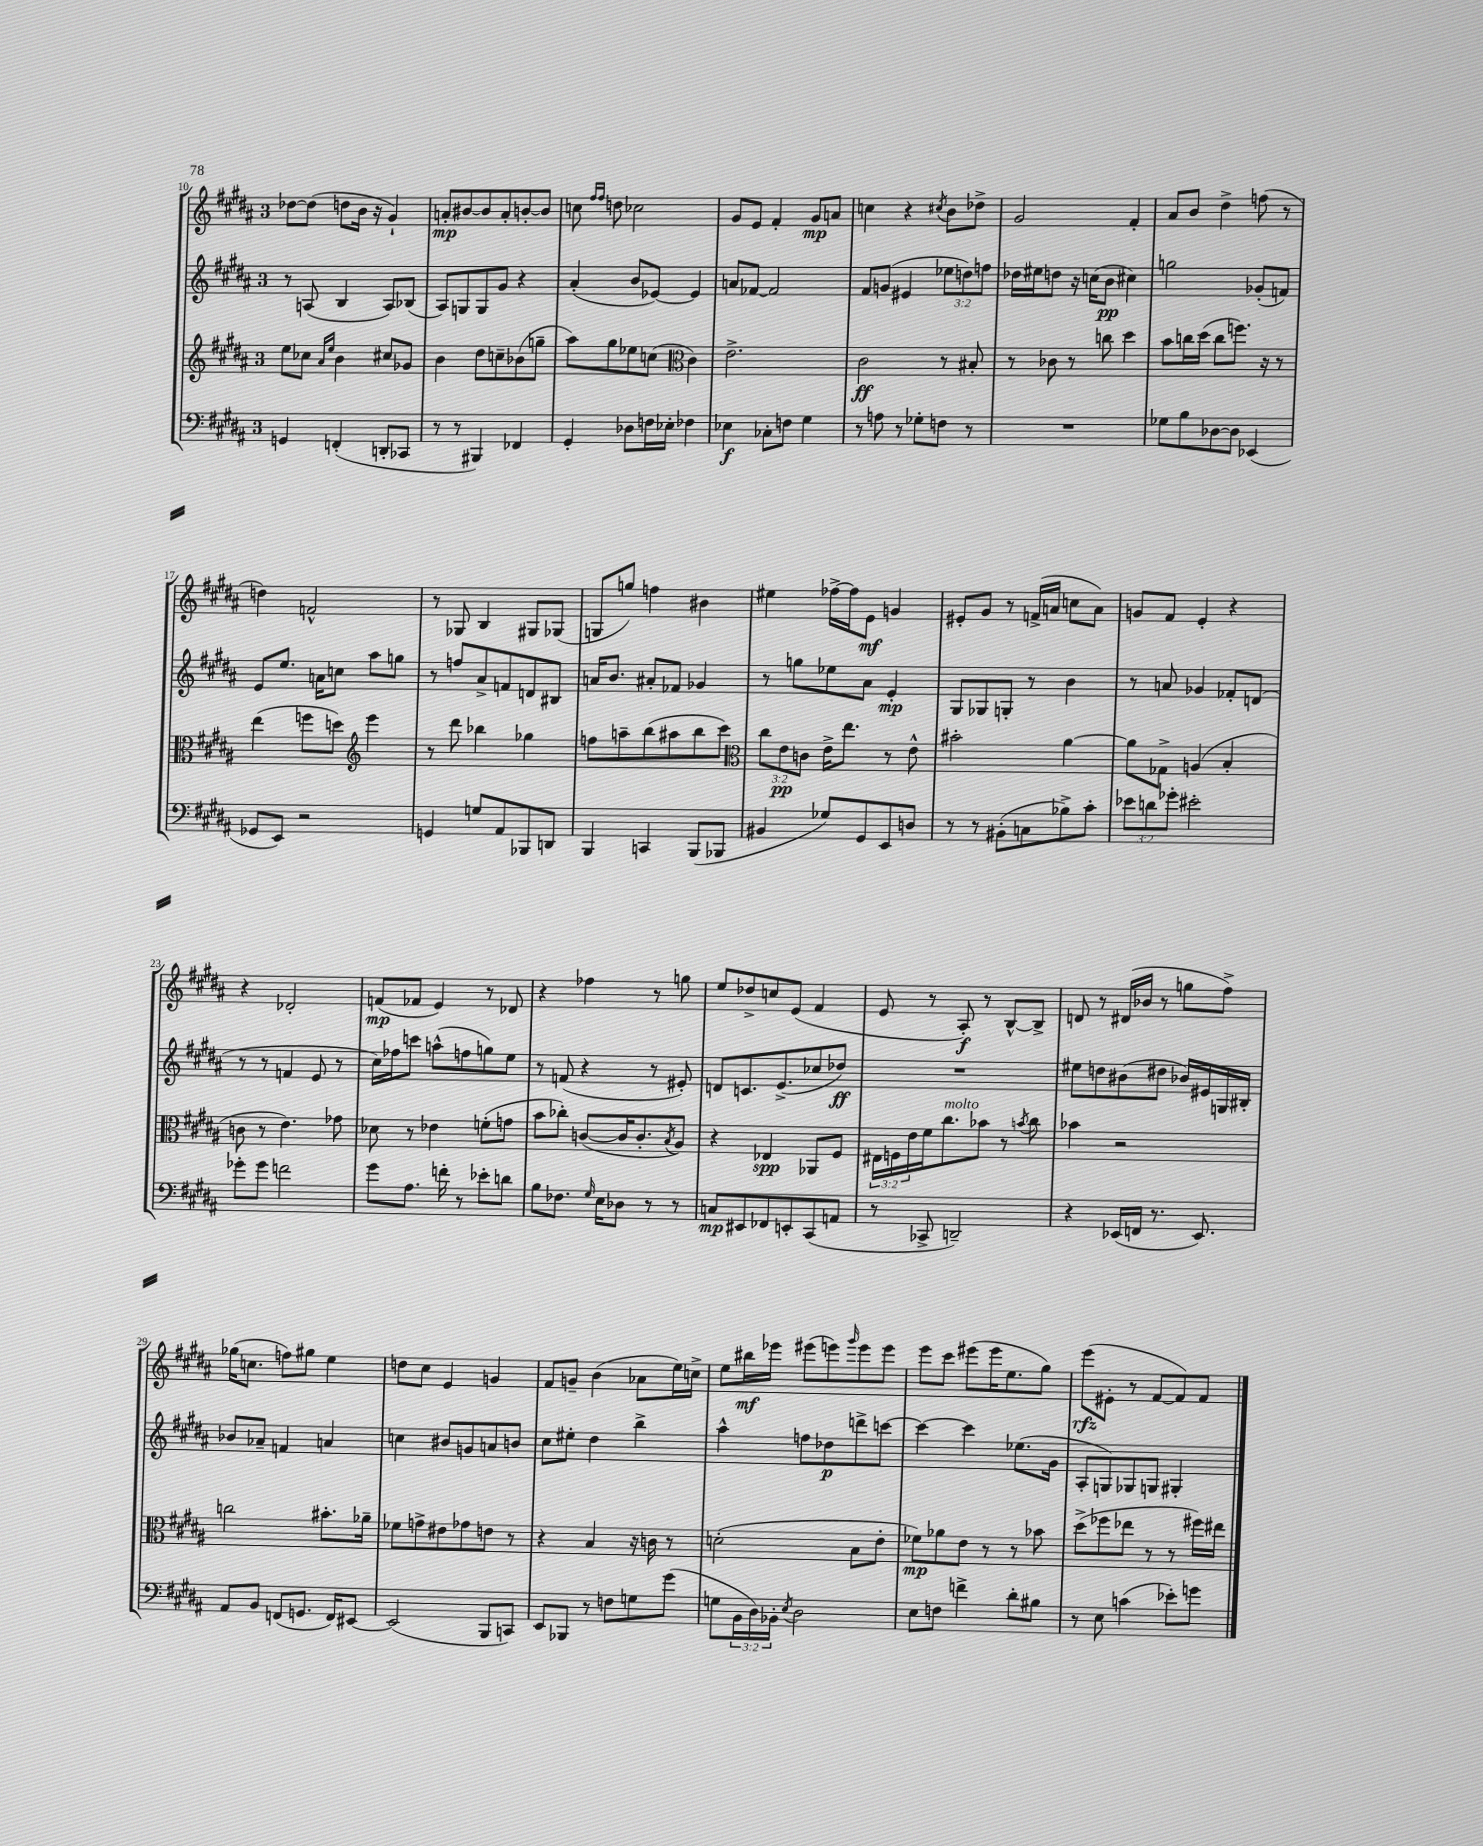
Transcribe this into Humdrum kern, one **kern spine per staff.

**kern	**kern	**kern	**kern
*staff4	*staff3	*staff2	*staff1
*clefF4	*clefG2	*clefG2	*clefG2
*k[f#c#g#d#a#]	*k[f#c#g#d#a#]	*k[f#c#g#d#a#]	*k[f#c#g#d#a#]
*M3/4	*M3/4	*M3/4	*M3/4
4GG	8ee	8r	[8dd-
.	8cc-	(8A	(8dd-]
.	16qqa#	.	.
.	16qqee	.	.
(4FF'	4b	4B	8dd
.	.	.	16b
.	.	.	16r
8DD'	8cc#	8A)	4g#`)
8CC-	8g-	(8B-	.
=	=	=	=
8r	4b	8A#)	8a'
8r	.	8G	[8b#
4BBB#)	8dd#	8G	8b#]
.	8cc~	8g#	8a'
4FF-	(8b-	4r	[8b'
.	8gg~	.	8b]
=	=	=	=
4GG#'	8aa#)	(4a#'	8cc
.	.	.	16qqff#
.	.	.	16qqff#
.	8gg#	.	8dd
8D-	8ee-	8b	2cc-
16F	(8cc	[8e-)	.
16E-'	.	.	.
*	*clefC3	*	*
4F-	4c#)	4e-]	.
=	=	=	=
4E-	2.e^	8a	8g#
.	.	[8f-	8e
8C-'	.	2f-]	4f#'
8F	.	.	.
4G#	.	.	8g#
.	.	.	8a
=	=	=	=
8r	2c#	8f#	4cc
8A	.	(8g	.
8r	.	4e#	4r
8G-'	.	.	.
.	.	.	8qcc#
8F	8r	12ee-	8b
.	.	12dd)	.
8r	8B#'	.	8dd-^
.	.	12ff	.
=	=	=	=
2.r	8r	16dd-	2g#
.	.	16ee#	.
.	8c-	8dd	.
.	8r	16r	.
.	.	(16cc	.
.	8cc	8b	.
.	4dd#	4cc#)	4f#'
=	=	=	=
8G-	8b	2gg	8a#
8B	16cc	.	8b
.	(16dd#	.	.
[8D-	8cc	.	4dd#^
8D-]	8.ff)	.	.
(4EE-	.	(8g-'	(8ff
.	16r	.	.
.	8r	8f)	8r
=	=	=	=
8GG-	(4ee	8e	4dd)
8EE)	.	8.ee	.
2r	8ff	.	2f^^
.	.	16a	.
.	8dd)	8cc	.
*	*clefG2	*	*
.	4eee	8aa#	.
.	.	8gg	.
=	=	=	=
4GG	8r	8r	8r
.	8ddd#	8ff	8G-
8G	4bb-	8a#^	4B
8AA#	.	8f	.
8BBB-	4gg-	8d	8G#
8DD	.	8B#	(8G-
=	=	=	=
4BBB	8ff	16a	8G
.	.	8.b	.
.	8aa~	.	8gg)
4CC	(8bb	8a#'	4ff
.	8aa#	8f-	.
(8BBB	8bb	4g-	4b#
8BBB-	8ccc#)	.	.
=	=	=	=
*	*clefC3	*	*
4BB#	12cc#	8r	4ee#
.	12e	.	.
.	.	8gg	.
.	12c	.	.
8G-)	16e^	8ee-	[16ff-^
.	8.ee	.	16ff-]
8GG#	.	8a#	8e
8EE	8r	4e'	4g
8D	8e^^	.	.
=	=	=	=
8r	2b#'	8G#	8e#'
8r	.	8G-	8g#
(8BB#'	.	8G'	8r
8C	.	8r	(16f^
.	.	.	16a
8B-^)	[4a#	4b	8cc
8c#'	.	.	8a)
=	=	=	=
12e-	8a#]	8r	8g
12d	.	.	.
.	8G-^	8a	8f#
12g-'	.	.	.
2e#'	(4A	4g-	4e'
.	4B'	8f-'	4r
.	.	(8d	.
=	=	=	=
8g-'	8c	8r	4r
8g-	8r	8r	.
2f	4.e)	4f	2d-'
.	.	8e	.
.	8g-	8r	.
=	=	=	=
8g#	8d-	16cc#)	(8f
.	.	16ff-	.
8.A#	8r	8ccc	8f-
.	4e-	(8aa^^	4e)
16f'	.	.	.
8r	.	8ff	.
8e-'	(8f'	8gg)	8r
8d	8g	8ee	8d-
=	=	=	=
8B	8b	8r	4r
8.F-	8cc-')	(8f	.
.	([8c	4r	4ff-
16qqG#	.	.	.
16E	.	.	.
8D-	16c]	.	.
.	8.c'	.	.
8r	.	8r	8r
.	8qB	.	.
8r	8A#)	8e#')	8gg
=	=	=	=
8C	4r	8d	8ee
8EE#	.	8.c	8dd-^
8FF-	4E-	.	8cc
.	.	(8.e^	.
8EE'	.	.	(8e
(8CC#	8AA-	8cc-	4f#
8AA	8F#	8dd-)	.
=	=	=	=
8r	24E#	2.r	8e
.	24F	.	.
.	24e	.	.
8CC-^	16f#	.	8r
.	8.cc#	.	.
2DD~)	.	.	8A#')
.	8b-	.	8r
.	8r	.	[8B^^
.	8qb	.	.
.	8cc#	.	8B^]
=	=	=	=
4r	4b-	8ee#	8d
.	.	8dd	8r
(16EE-	2r	(8b#	(16d#
16FF	.	.	16b-
8.r	.	8dd#	8r
.	.	16b-)	8gg
8.EE-)	.	16e#	.
.	.	16G	8ff#^)
.	.	16B#'	.
=	=	=	=
8AA#	2cc	8b-	(16gg-
.	.	.	8.cc
8BB	.	8a-~	.
(8FF	.	4f	8ff)
8.GG	.	.	8gg#
.	8.b#'	4a	4ee
16FF)	.	.	.
[8EE#	.	.	.
.	16a-~	.	.
=	=	=	=
(2EE#]	8f-	4cc	8dd
.	8g^	.	8cc#
.	8e#	8b#	4e
.	8g-	8g	.
8BBB	8e	8a	4g
8CC)	8r	8b	.
=	=	=	=
8EE	4r	8cc#	8f#
8BBB-	.	8ee#'	8g~
8r	4B	4dd#	(4b
8F	.	.	.
8G	16r	4bb^	8a-
.	16c	.	.
(8g#	8r	.	16ee)
.	.	.	16cc^
=	=	=	=
8G	(2d'	4aa#^^	8ee
24BB	.	.	16bb#
24D#)	.	.	.
.	.	.	16eee-
24BB-'	.	.	.
8qE	.	.	.
2D#	.	8ff	(8eee#
.	.	8dd-	8eee)
.	.	.	16qqggg#
.	8B	8ddd^	8eee
.	8e'	[8ccc	8eee
=	=	=	=
8E	8f-)	4ccc_	8eee
8F	8a-	.	8ccc#
4f^	8e	4ccc]	(8eee#
.	8r	.	16eee#
.	.	.	8.ee
8d#'	8r	(8.ee-	.
8B#	8b-	.	8gg#)
.	.	16g#	.
=	=	=	=
8r	(8dd#^	8A#'	(8eee
8E	8ff-	8G)	8e#'
(4c	8ee-	8G-	8r
.	8r	8G	[8f#
8e-')	8r	4G#'	8f#])
8g	16ff#)	.	8f#
.	16ee#	.	.
==	==	==	==
*-	*-	*-	*-
